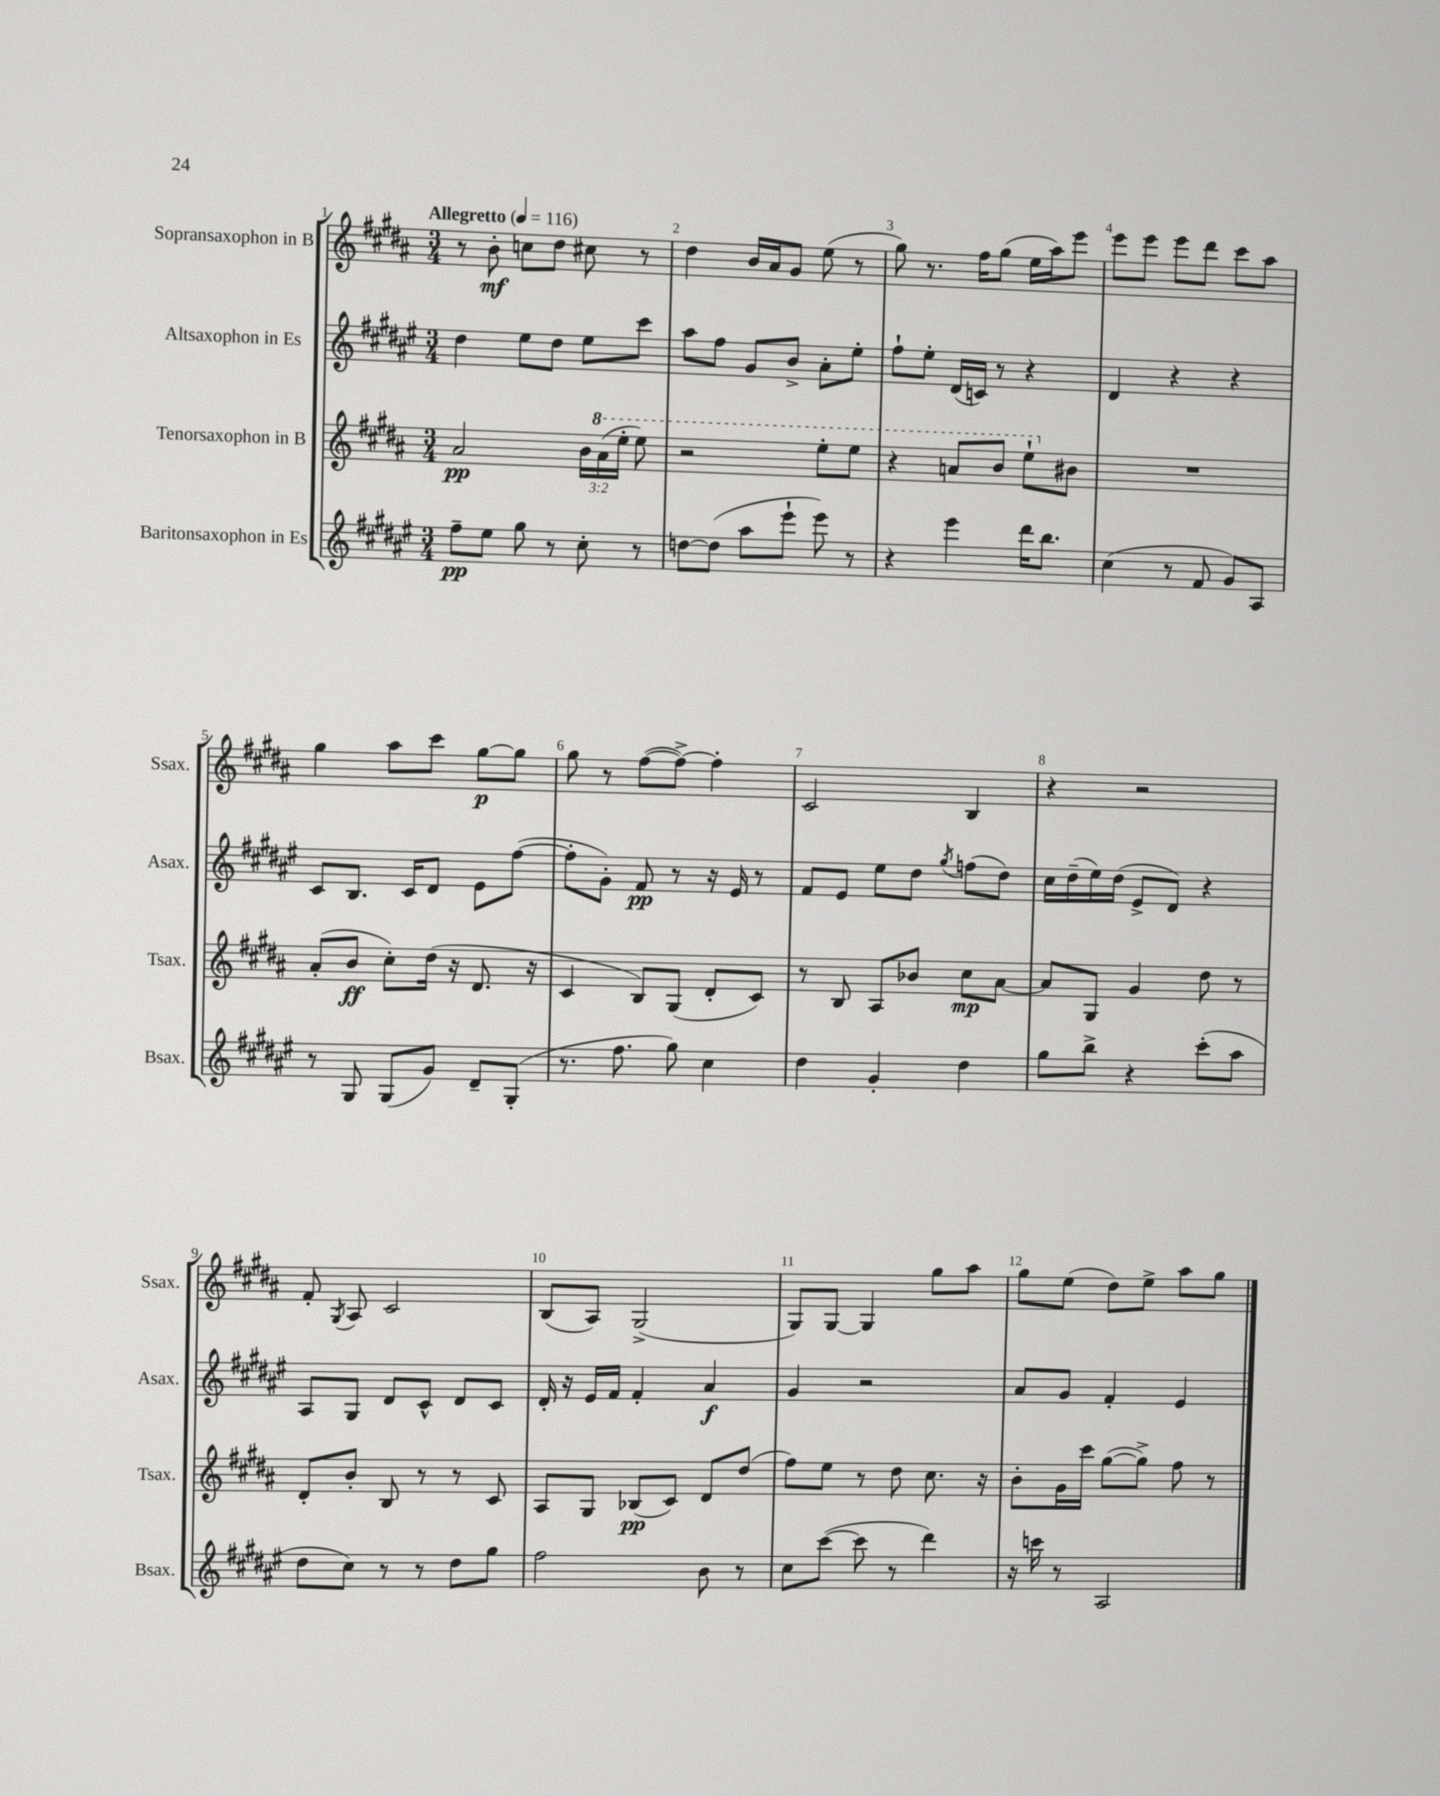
<<
\new StaffGroup <<
\new Staff = "s0" \with { instrumentName = "Sopransaxophon in B" shortInstrumentName = "Ssax." } {
    \clef treble \key b \major \numericTimeSignature \time 3/4 \tempo "Allegretto" 4 = 116
    \autoBeamOff r8 b'8-.\mf c''8[ dis''8] cis''8 r8 |
    dis''4 b'16[ ais'16 gis'8] e''8( r8 |
    gis''8) r8. fis''16[ gis''8]( e''16[ ais''16) e'''8] |
    e'''8[ e'''8] e'''8[ dis'''8] cis'''8[ ais''8] |
    gis''4 ais''8[ cis'''8] gis''8[~\p gis''8] |
    gis''8 r8 fis''8[~( fis''8]~->) fis''4-. |
    cis'2 b4 |
    r4 r2 |
    fis'8-. \acciaccatura { gis8 } ais8 cis'2 |
    b8[( ais8]) gis2->( |
    gis8[) gis8]~ gis4 gis''8[ ais''8] |
    gis''8[ e''8]( dis''8[) e''8]-> ais''8[ gis''8] \bar "|." |
}
\new Staff = "s1" \with { instrumentName = "Altsaxophon in Es" shortInstrumentName = "Asax." } {
    \clef treble \key fis \major \numericTimeSignature \time 3/4
    \autoBeamOff dis''4 eis''8[ dis''8] eis''8[ cis'''8] |
    ais''8[ fis''8] gis'8[ b'8]-> ais'8[-. eis''8]-. |
    fis''8[-! eis''8]-. dis'16[( c'16]) r8 r4 |
    dis'4 r4 r4 |
    cis'8[ b8.] cis'16[ dis'8] eis'8[ fis''8]~( |
    fis''8[-. gis'8]-.) fis'8\pp r8 r16 eis'16 r8 |
    fis'8[ eis'8] eis''8[ dis''8] \acciaccatura { gis''8 } f''8[( dis''8]) |
    cis''16[ dis''16--( eis''16) dis''16]( eis'8[-> dis'8]) r4 |
    ais8[ gis8] dis'8[ cis'8]-^ dis'8[ cis'8] |
    dis'16-. r16 eis'16[ fis'16] fis'4-. ais'4\f |
    gis'4 r2 |
    ais'8[ gis'8] fis'4-. eis'4 \bar "|." |
}
\new Staff = "s2" \with { instrumentName = "Tenorsaxophon in B" shortInstrumentName = "Tsax." } {
    \clef treble \key b \major \numericTimeSignature \time 3/4 \override Staff.TupletNumber.text = #tuplet-number::calc-fraction-text
    \autoBeamOff ais'2\pp \tuplet 3/2 { b'16[ \ottava #1 ais''16( e'''16]-. } e'''8) |
    r2 e'''8[-. e'''8] |
    r4 a''8[ b''8] e'''8[-! \ottava #0 bis'8] |
    R2. |
    ais'8[-.( b'8]\ff cis''8[-.) dis''16]( r16 dis'8. r16 |
    cis'4 b8[) gis8]( dis'8[-. cis'8]) |
    r8 b8 ais8[ bes'8] cis''8[\mp ais'8]~ |
    ais'8[ gis8] gis'4 dis''8 r8 |
    dis'8[-. b'8]-. b8 r8 r8 cis'8 |
    ais8[ gis8] bes8[\pp( cis'8]) dis'8[ dis''8]( |
    fis''8[) e''8] r8 dis''8 cis''8. r16 |
    b'8[-. gis'16 cis'''16] gis''8[~( gis''8]->) fis''8 r8 \bar "|." |
}
\new Staff = "s3" \with { instrumentName = "Baritonsaxophon in Es" shortInstrumentName = "Bsax." } {
    \clef treble \key fis \major \numericTimeSignature \time 3/4
    \autoBeamOff fis''8[--\pp eis''8] gis''8 r8 cis''8-. r8 |
    d''8[~ d''8]( ais''8[ eis'''8]-! eis'''8) r8 |
    r4 eis'''4 dis'''16[ b''8.] |
    cis''4( r8 fis'8 gis'8[) ais8] |
    r8 gis8 gis8[( gis'8]) dis'8[-- gis8]-.( |
    r8. fis''8. gis''8) cis''4 |
    dis''4 gis'4-. dis''4 |
    gis''8[ b''8]-> r4 cis'''8[-.( ais''8] |
    dis''8[ cis''8]) r8 r8 dis''8[ gis''8] |
    fis''2 b'8 r8 |
    cis''8[ cis'''8]~( cis'''8 r8 dis'''4) |
    r16 c'''16 r8 ais2 \bar "|." |
}
>>
>>
\layout { \context { \Score \override BarNumber.break-visibility = ##(#f #t #t) barNumberVisibility = #all-bar-numbers-visible } }
